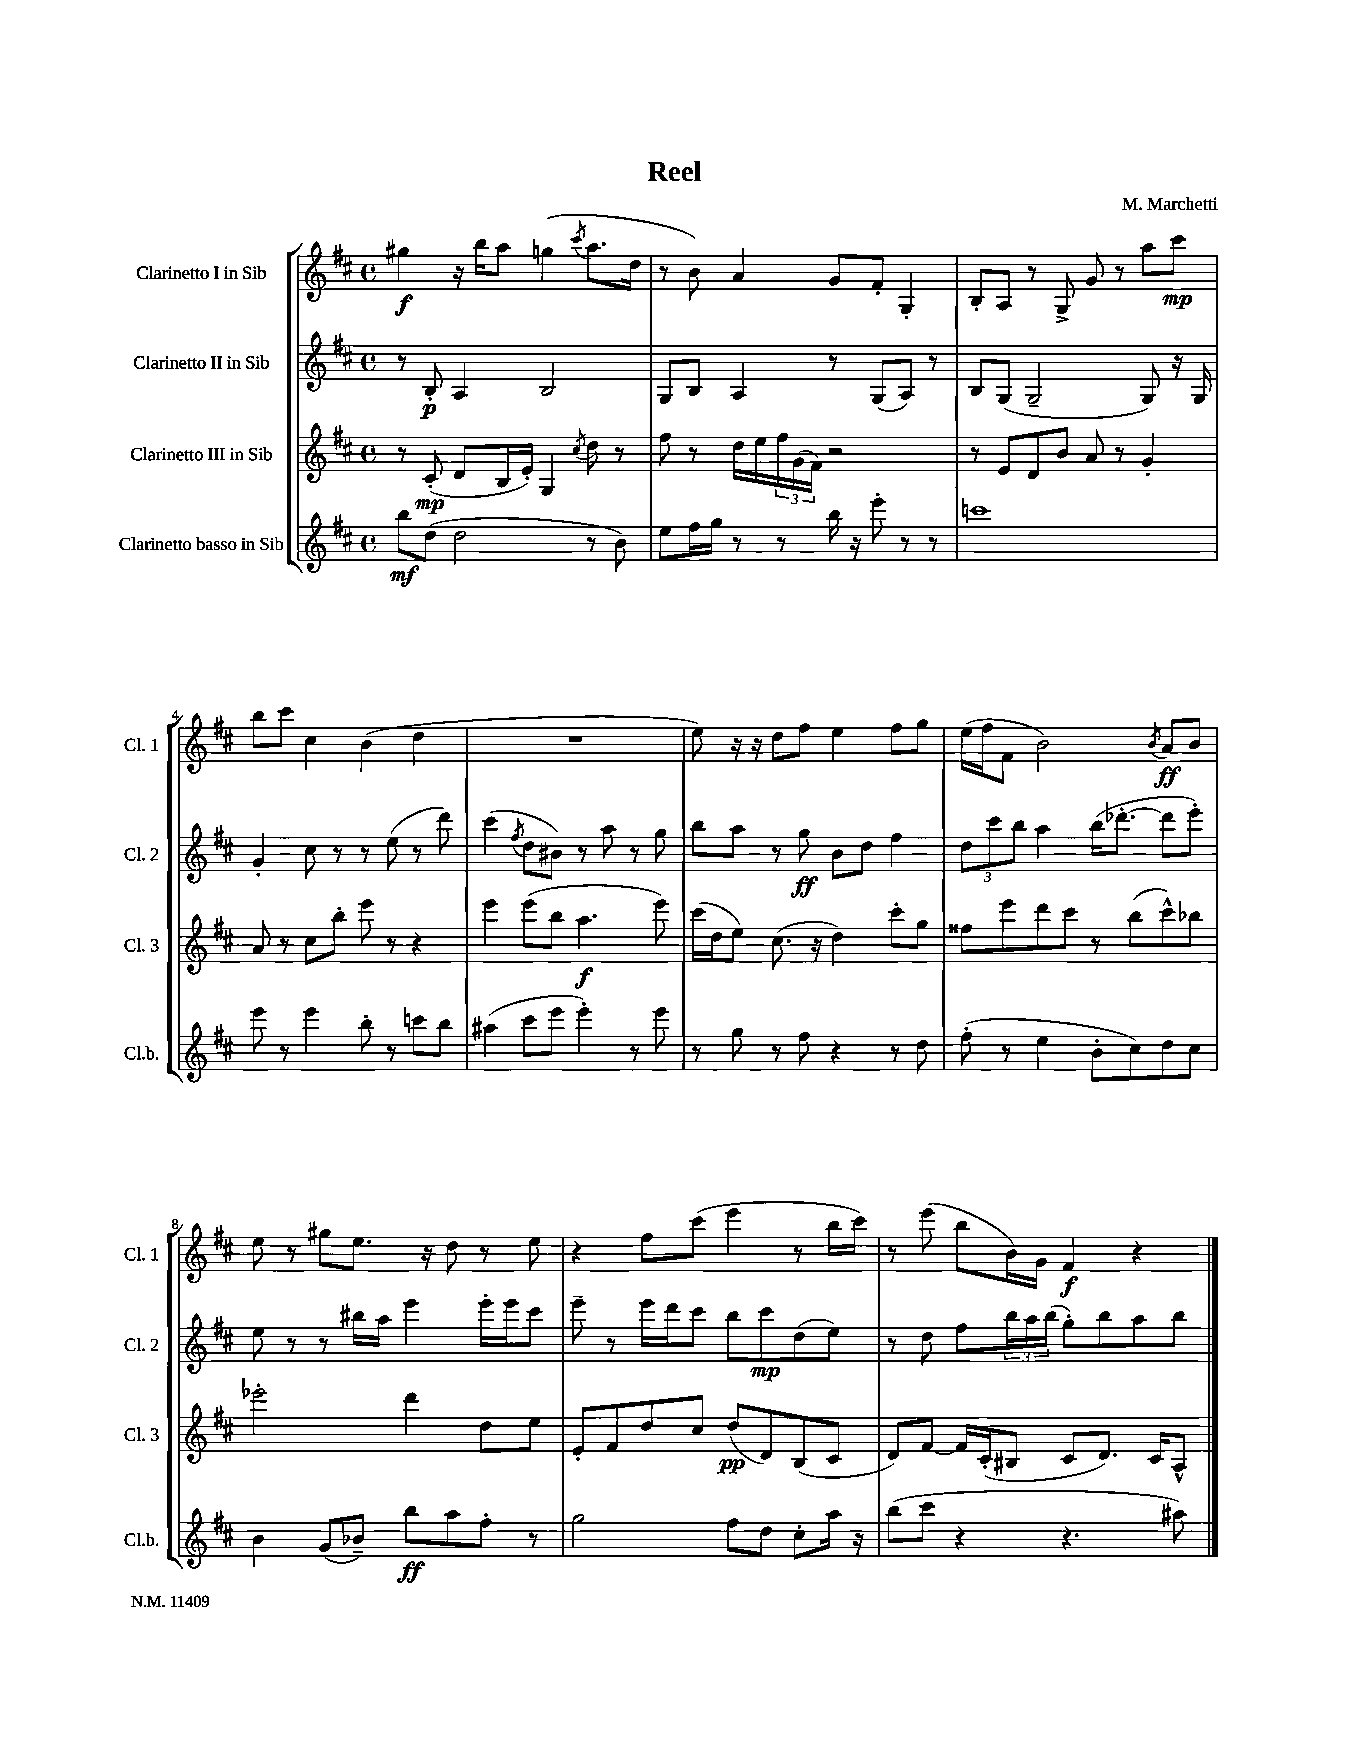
\header { title = "Reel" composer = "M. Marchetti" }
<<
\new StaffGroup <<
\new Staff = "s0" \with { instrumentName = "Clarinetto I in Sib" shortInstrumentName = "Cl. 1" } {
    \clef treble \key d \major \defaultTimeSignature \time 4/4
    gis''4\f r16 b''16 a''8 g''4( \acciaccatura { cis'''8 } a''8. d''16 |
    r8 b'8) a'4 g'8 fis'8-. g4-. |
    b8-. a8 r8 g8-> g'8 r8 a''8 cis'''8\mp |
    b''8 cis'''8 cis''4 b'4( d''4 |
    R1 |
    e''8) r16 r16 d''8 fis''8 e''4 fis''8 g''8 |
    e''16( fis''16 fis'8 b'2) \acciaccatura { b'8 } a'8\ff b'8 |
    e''8 r8 gis''8 e''8. r16 d''8 r8 e''8 |
    r4 fis''8 cis'''8( e'''4 r8 b''16 cis'''16) |
    r8 e'''8( b''8 b'16) g'16 fis'4\f r4 \bar "|." |
}
\new Staff = "s1" \with { instrumentName = "Clarinetto II in Sib" shortInstrumentName = "Cl. 2" } {
    \clef treble \key d \major \defaultTimeSignature \time 4/4
    r8 b8-.\p a4 b2 |
    g8 b8 a4 r8 g8( a8) r8 |
    b8 g8( g2-- g8) r16 g16 |
    g'4-. cis''8 r8 r8 e''8( r8 d'''8) |
    cis'''4( \acciaccatura { fis''8 } d''8 bis'8) r8 a''8 r8 g''8 |
    b''8 a''8 r8 g''8\ff b'8 d''8 fis''4 |
    \tuplet 3/2 { d''8 cis'''8 b''8 } a''4 b''16( des'''8.~-. des'''8 e'''8-.) |
    e''8 r8 r8 bis''16 a''16 e'''4 e'''16-. e'''16 cis'''8 |
    e'''8-- r8 e'''16 d'''16 cis'''8 b''8 cis'''8\mp d''8( e''8) |
    r8 d''8 fis''8 \tuplet 3/2 { b''16 a''16 b''16( } g''8-.) b''8 a''8 b''8 \bar "|." |
}
\new Staff = "s2" \with { instrumentName = "Clarinetto III in Sib" shortInstrumentName = "Cl. 3" } {
    \clef treble \key d \major \defaultTimeSignature \time 4/4
    r8 cis'8-.\mp( d'8 b16 e'16-.) g4 \acciaccatura { cis''8 } d''8 r8 |
    fis''8 r8 d''16 e''16 \tuplet 3/2 { fis''16 g'16( fis'16) } r2 |
    r8 e'8 d'8 b'8 a'8 r8 g'4-. |
    a'8 r8 cis''8 b''8-. e'''8 r8 r4 |
    e'''4 e'''8( b''8 a''4.\f e'''8) |
    cis'''16( d''16 e''8) cis''8.( r16 d''4) cis'''8-. g''8 |
    fisis''8 e'''8 d'''8 cis'''8 r8 b''8( cis'''8-^) bes''8 |
    ees'''2-. d'''4 d''8 e''8 |
    e'8-. fis'8 d''8 cis''8 d''8\pp( d'8) b8( cis'8 |
    d'8) fis'8~ fis'16 cis'16-.( bis8 cis'8 d'8.) cis'16 a8-^ \bar "|." |
}
\new Staff = "s3" \with { instrumentName = "Clarinetto basso in Sib" shortInstrumentName = "Cl.b." } {
    \clef treble \key d \major \defaultTimeSignature \time 4/4
    b''8\mf d''8( d''2 r8 b'8) |
    e''8 fis''16 g''16 r8 r8 b''16 r16 e'''8-. r8 r8 |
    c'''1 |
    e'''8 r8 e'''4 b''8-. r8 c'''8 b''8 |
    ais''4( cis'''8 e'''8 e'''4-.) r8 e'''8 |
    r8 g''8 r8 fis''8 r4 r8 d''8 |
    fis''8-.( r8 e''4 b'8-. cis''8) d''8 cis''8 |
    b'4 g'8( bes'8--) b''8\ff a''8 fis''8-. r8 |
    g''2 fis''8 d''8 cis''8-. a''16 r16 |
    b''8( cis'''8 r4 r4. ais''8) \bar "|." |
}
>>
>>
